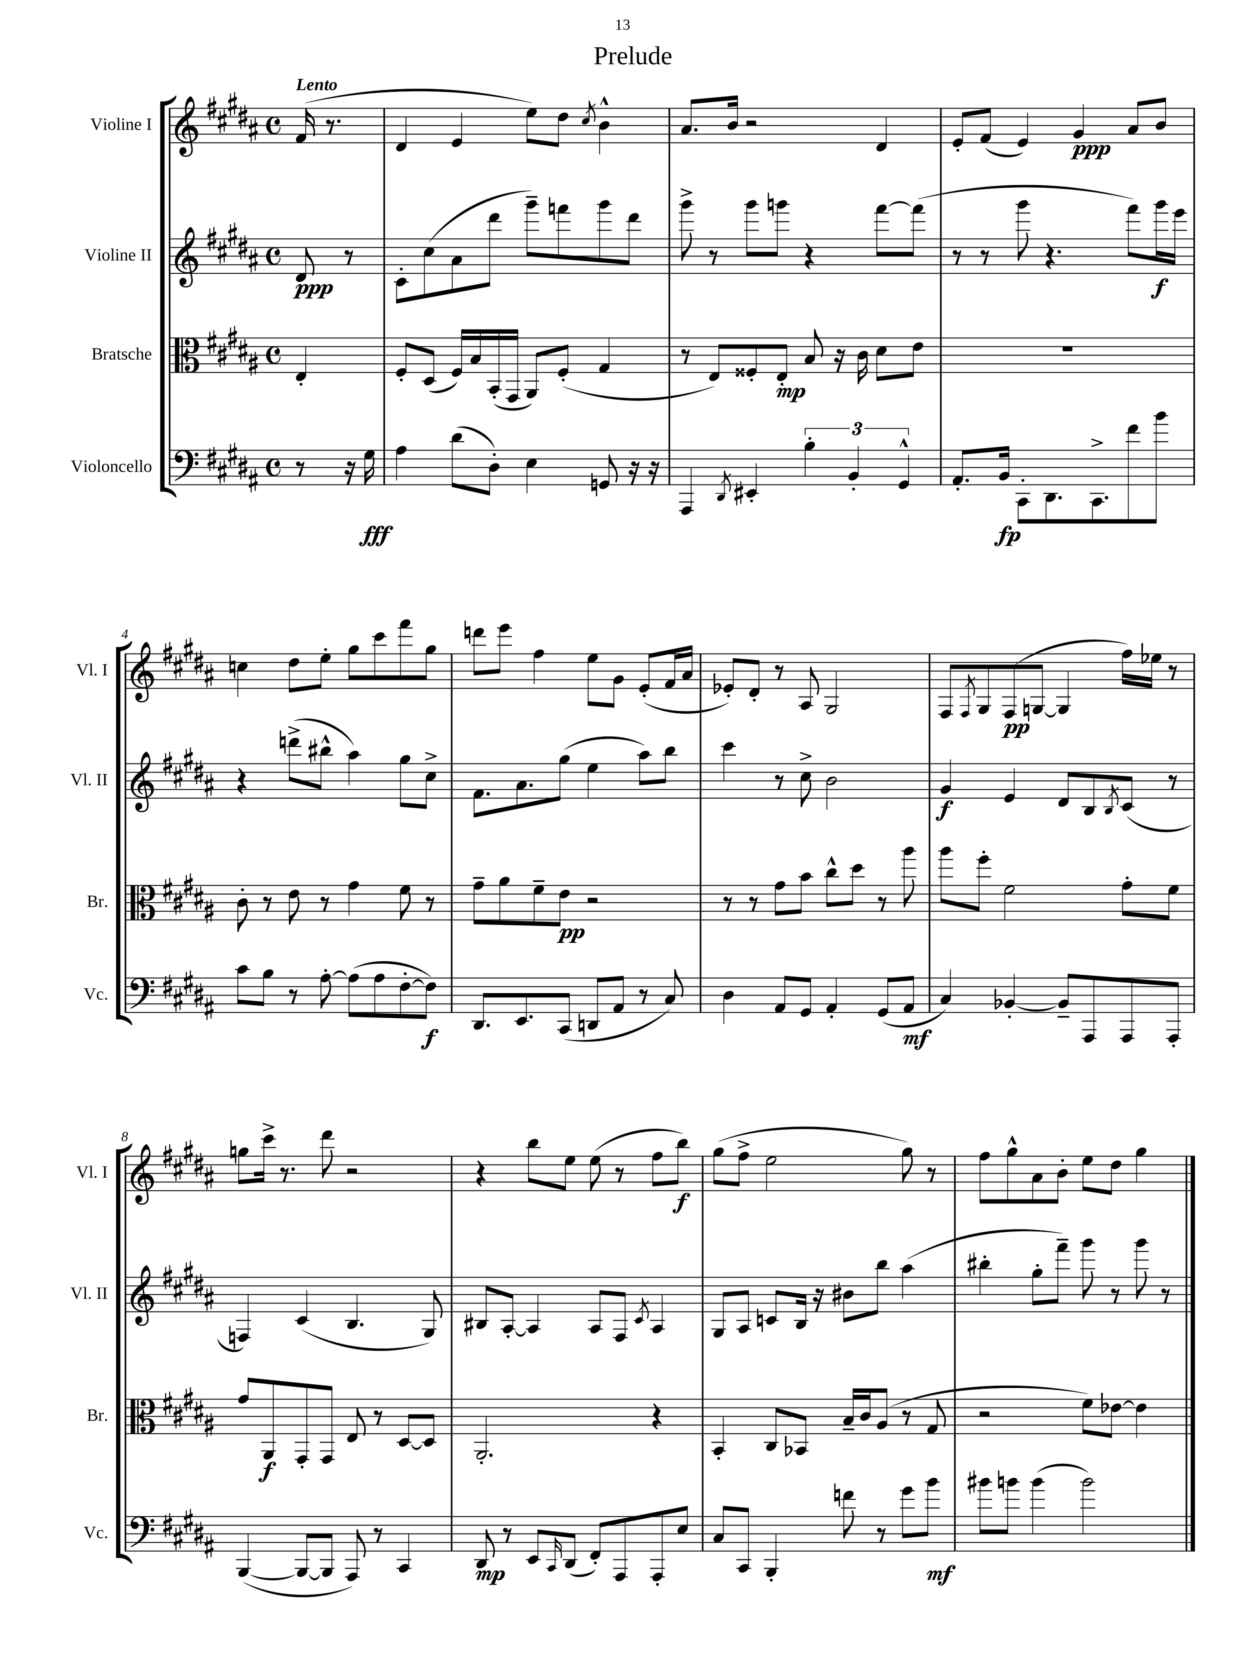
\header { title = "Prelude" }
<<
\new StaffGroup <<
\new Staff = "s0" \with { instrumentName = "Violine I" shortInstrumentName = "Vl. I" } {
    \clef treble \key b \major \defaultTimeSignature \time 4/4 \partial 4 \tempo "Lento"
    fis'16( r8. |
    dis'4 e'4 e''8) dis''8 \acciaccatura { cis''8 } b'4-^ |
    ais'8. b'16 r2 dis'4 |
    e'8-. fis'8( e'4) gis'4\ppp ais'8 b'8 |
    c''4 dis''8 e''8-. gis''8 cis'''8 fis'''8 gis''8 |
    d'''8 e'''8 fis''4 e''8 gis'8 e'8-.( fis'16 ais'16 |
    ees'8-.) dis'8-. r8 ais8 gis2 |
    fis8 \acciaccatura { fis8 } gis8 fis8\pp( g8~ g4 fis''16) ees''16 r8 |
    g''8 cis'''16-> r8. dis'''8 r2 |
    r4 b''8 e''8 e''8( r8 fis''8 b''8\f) |
    gis''8( fis''8-> e''2 gis''8) r8 |
    fis''8 gis''8-^ ais'8 b'8-. e''8 dis''8 gis''4 \bar "|." |
}
\new Staff = "s1" \with { instrumentName = "Violine II" shortInstrumentName = "Vl. II" } {
    \clef treble \key b \major \defaultTimeSignature \time 4/4 \partial 4
    dis'8\ppp r8 |
    cis'8-. cis''8( ais'8 dis'''8 gis'''8--) f'''8 gis'''8 dis'''8 |
    gis'''8-> r8 gis'''8 g'''8 r4 fis'''8~ fis'''8( |
    r8 r8 gis'''8 r4. fis'''8) gis'''16\f e'''16 |
    r4 d'''8->( bis''8-^ ais''4) gis''8 cis''8-> |
    fis'8. ais'8. gis''8( e''4 ais''8) b''8 |
    cis'''4 r8 cis''8-> b'2 |
    gis'4\f e'4 dis'8 b8 \acciaccatura { b8 } cis'8( r8 |
    f4) cis'4( b4. gis8) |
    bis8 ais8~-. ais4 ais8 fis8 \acciaccatura { cis'8 } ais4 |
    gis8 ais8 c'8 b16 r16 bis'8 b''8 ais''4( |
    bis''4-. gis''8-. fis'''8--) gis'''8 r8 gis'''8 r8 \bar "|." |
}
\new Staff = "s2" \with { instrumentName = "Bratsche" shortInstrumentName = "Br." } {
    \clef alto \key b \major \defaultTimeSignature \time 4/4 \partial 4
    e4-. |
    fis8-. dis8( fis16) b16 b,16-.( gis,16 ais,8) fis8-.( gis4 |
    r8 e8) fisis8-. e8-.\mp b8 r16 cis'16 dis'8 e'8 |
    R1 |
    cis'8-. r8 e'8 r8 gis'4 fis'8 r8 |
    gis'8-- ais'8 fis'8-- e'8\pp r2 |
    r8 r8 gis'8 b'8 cis''8-^ dis''8 r8 ais''8 |
    ais''8 fis''8-. fis'2 gis'8-. fis'8 |
    gis'8 ais,8\f gis,8-. gis,8 e8 r8 dis8~ dis8 |
    ais,2.-. r4 |
    b,4-. cis8 bes,8 b16-- cis'16 ais8( r8 gis8 |
    r2 fis'8) ees'8~ ees'4 \bar "|." |
}
\new Staff = "s3" \with { instrumentName = "Violoncello" shortInstrumentName = "Vc." } {
    \clef bass \key b \major \defaultTimeSignature \time 4/4 \partial 4
    r8 r16 gis16\fff |
    ais4 dis'8( dis8-.) e4 g,8 r16 r16 |
    ais,,4 \acciaccatura { dis,8 } eis,4-. \tuplet 3/2 { b4-. b,4-. gis,4-^ } |
    ais,8.-. b,16\fp cis,8-. dis,8. cis,8.-> fis'8 b'8 |
    cis'8 b8 r8 ais8~-. ais8( ais8 fis8~-. fis8\f) |
    dis,8. e,8. cis,8( d,8 ais,8 r8 cis8) |
    dis4 ais,8 gis,8 ais,4-. gis,8( ais,8\mf |
    cis4) bes,4~-. bes,8-- ais,,8 ais,,8 ais,,8-. |
    b,,4~( b,,8~ b,,8 ais,,8) r8 cis,4 |
    dis,8\mp r8 e,8 \grace { cis,16 } dis,8( fis,8-.) ais,,8 ais,,8-. e8 |
    cis8 cis,8 b,,4-. f'8 r8 gis'8 b'8\mf |
    bis'8 b'8 b'4( b'2) \bar "|." |
}
>>
>>
